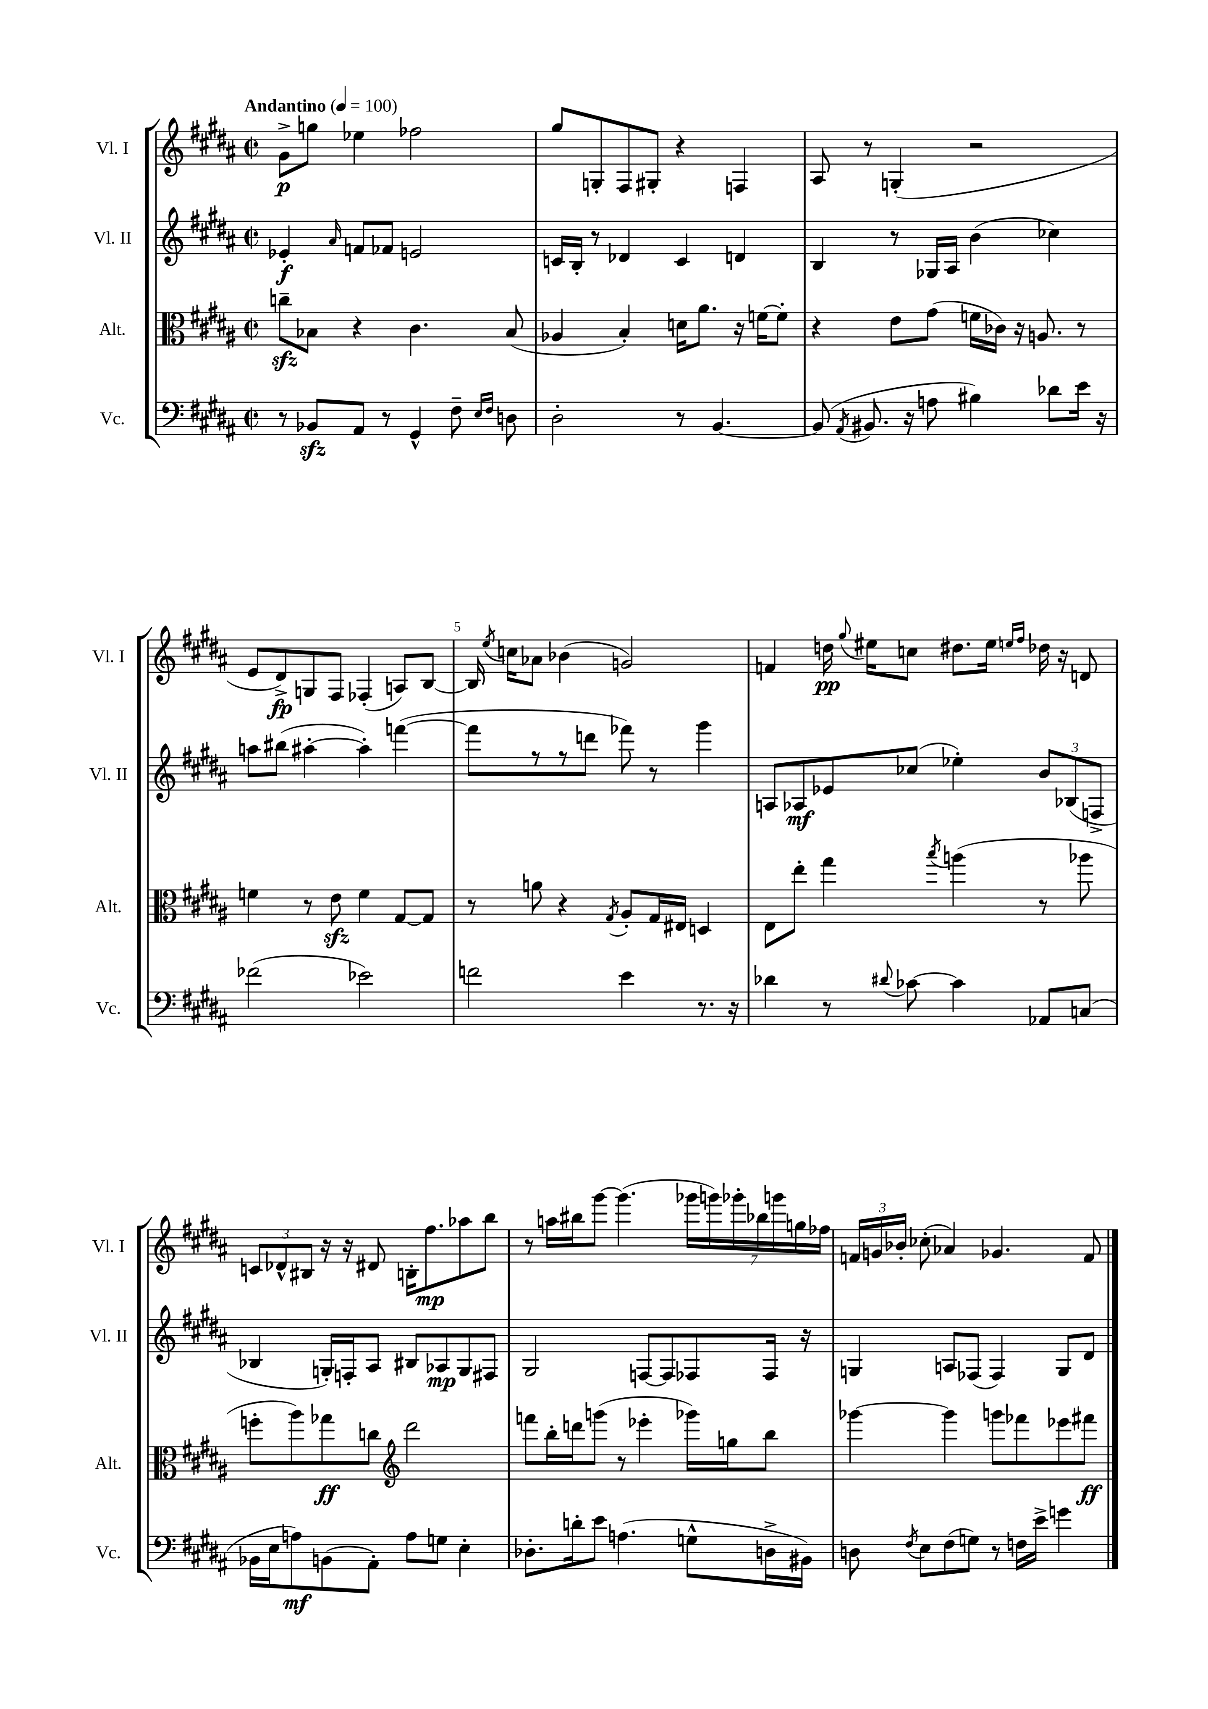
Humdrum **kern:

**kern	**dynam	**kern	**dynam	**kern	**dynam	**kern	**dynam
*part4	*part4	*part3	*part3	*part2	*part2	*part1	*part1
*staff4	*staff4	*staff3	*staff3	*staff2	*staff2	*staff1	*staff1
*I"Vc.	*	*I"Alt.	*	*I"Vl. II	*	*I"Vl. I	*
*I'Vc.	*	*I'Alt.	*	*I'Vl. II	*	*I'Vl. I	*
*clefF4	*	*clefC3	*	*clefG2	*	*clefG2	*
*k[f#c#g#d#a#]	*	*k[f#c#g#d#a#]	*	*k[f#c#g#d#a#]	*	*k[f#c#g#d#a#]	*
*M2/2	*	*M2/2	*	*M2/2	*	*M2/2	*
*met(c|)	*	*met(c|)	*	*met(c|)	*	*met(c|)	*
*MM100	*	*MM100	*	*MM100	*	*MM100	*
=1	=1	=1	=1	=1	=1	=1	=1
!	!	!	!	!	!	!LO:TX:a:B:t=Andantino	!
8r	.	8ccnzz~\L	.	4e-X'/	f	8g#^\L	p
8BB-Xzz/L	.	8B-X\J	.	.	.	8ggn\J	.
.	.	.	.	16qqa#/	.	.	.
8AA#/J	.	4r	.	8fn/L	.	4ee-X\	.
8r	.	.	.	8f-X/J	.	.	.
4GG#^^/	.	4.c#\	.	2en/	.	2ff-X\	.
8F#~\	.	.	.	.	.	.	.
16qqE/LL	.	.	.	.	.	.	.
16qqF#/JJ	.	.	.	.	.	.	.
8Dn\	.	(8B-/	.	.	.	.	.
=2	=2	=2	=2	=2	=2	=2	=2
2D#'\	.	4A-X/	.	16cn/LL	.	8gg#/L	.
.	.	.	.	16B'/JJ	.	.	.
.	.	.	.	8r	.	8Gn'/	.
.	.	4B'/)	.	4d-X/	.	8F#/	.
.	.	.	.	.	.	8G#X'/J	.
8r	.	16dn\KL	.	4c/	.	4r	.
.	.	8.a#\J	.	.	.	.	.
[4.BB/	.	.	.	.	.	.	.
.	.	16r	.	4dn/	.	4Fn/	.
.	.	[16fn\KL	.	.	.	.	.
.	.	8f'\J]	.	.	.	.	.
=3	=3	=3	=3	=3	=3	=3	=3
(8BB/]	.	4r	.	4B/	.	8A#/	.
8qAA#/	.	.	.	.	.	.	.
8.BB#X/	.	.	.	.	.	8r	.
.	.	8e\L	.	8r	.	(4Gn'/	.
16r	.	.	.	.	.	.	.
8An\	.	(8g#\J	.	16G-X/LL	.	.	.
.	.	.	.	16A#/JJ	.	.	.
4B#X\)	.	16fn\LL	.	(4b\	.	2r	.
.	.	16c-X\JJ)	.	.	.	.	.
.	.	16r	.	.	.	.	.
.	.	8.An/	.	.	.	.	.
8d-X\L	.	.	.	4cc-X\)	.	.	.
16e\Jk	.	8r	.	.	.	.	.
16r	.	.	.	.	.	.	.
!!LO:LB:g=z
=4	=4	=4	=4	=4	=4	=4	=4
(2f-X\	.	4fn\	.	8aan\L	.	8e/L	.
.	.	.	.	(8bb#X\J	.	8d#^/)	fp
.	.	8r	.	[4aa#X'\	.	8Gn/	.
.	.	8ezz\	.	.	.	8F#/J	.
2e-X\)	.	4f\	.	4aa#'\])	.	(4F-X'/	.
.	.	[8G#/L	.	([4fffn\	.	8An/L)	.
.	.	8G#/J]	.	.	.	[8B/J	.
=5	=5	=5	=5	=5	=5	=5	=5
2fn\	.	8r	.	8fff\L]	.	16B/]	.
.	.	.	.	.	.	8qee/	.
.	.	.	.	.	.	16ccn\KL	.
.	.	8an\	.	8r	.	8a-X\J	.
.	.	4r	.	8r	.	(4b-X\	.
.	.	.	.	8dddn\J	.	.	.
.	.	8qG#/	.	.	.	.	.
4e\	.	8A#'/L	.	8fff-X\)	.	2gn/)	.
.	.	16G#/L	.	8r	.	.	.
.	.	16E#X/JJ	.	.	.	.	.
8.r	.	4Dn/	.	4ggg#\	.	.	.
16r	.	.	.	.	.	.	.
=6	=6	=6	=6	=6	=6	=6	=6
4d-X\	.	8E\L	.	8An/L	.	4fn/	.
.	.	8ee'\J	.	8A-X/	mf	.	.
8r	.	4gg#\	.	8e-X/	.	16ddn\	pp
.	.	.	.	.	.	8qqgg#/	.
.	.	.	.	.	.	16ee#X\KL	.
8qqd#X/	.	.	.	.	.	.	.
[8c-X\	.	.	.	(8cc-X/J	.	8ccn\J	.
.	.	8qbb/	.	.	.	.	.
4c-\]	.	(4aan\	.	4ee-X'\)	.	8.dd#X\L	.
.	.	.	.	.	.	16ee#\Jk	.
.	.	.	.	.	.	16qqeen/LL	.
.	.	.	.	.	.	16qqff#/JJ	.
8AA-X/L	.	8r	.	12b/L	.	16dd-X\	.
.	.	.	.	.	.	16r	.
.	.	.	.	(12B-X/	.	.	.
(8Cn/J	.	8aa-X\	.	.	.	8dn/	.
.	.	.	.	12Fn^/J	.	.	.
!!LO:LB:g=z
=7	=7	=7	=7	=7	=7	=7	=7
16BB-X\LL	.	8ffn'\L	.	4B-X/	.	12cn/L	.
16E\J	.	.	.	.	.	.	.
.	.	.	.	.	.	12d-X^^/	.
8An\)	mf	8aa#\)	.	.	.	.	.
.	.	.	.	.	.	12B#X/J	.
(8BBn\	.	8gg-X\	ff	16Gn'/LL)	.	16r	.
.	.	.	.	16Fn'/J	.	16r	.
8AA#'\J)	.	8ccn\J	.	8A#/J	.	8d#X/	.
*	*	*clefG2	*	*	*	*	*
8A\L	.	2ddd#\	.	8B#X/L	.	16Bn'\KL	.
.	.	.	.	.	.	8.ff#\	mp
8Gn\J	.	.	.	8A-X/	mp	.	.
4E'\	.	.	.	8G/	.	8aa-X\	.
.	.	.	.	8F#X/J	.	8bb\J	.
=8	=8	=8	=8	=8	=8	=8	=8
8.D-X'\L	.	8fffn\L	.	2G#/	.	8r	.
.	.	16bb'\L	.	.	.	16aan\LL	.
16dn'\k	.	16dddn\J	.	.	.	16bb#X\J	.
8e\J	.	(8gggn\J	.	.	.	[8ggg#\J	.
(4.An\	.	8r	.	.	.	(4.ggg#\]	.
.	.	4eee-X'\	.	[8Fn/L	.	.	.
.	.	.	.	8F/]	.	.	.
8Gn^^\L	.	16ggg-X\LL)	.	8F-X/	.	28ggg-X\LL	.
.	.	.	.	.	.	28gggn\)	.
.	.	16ggn\J	.	.	.	.	.
.	.	.	.	.	.	28ggg-X'\	.
.	.	.	.	.	.	28bb-X\	.
16Dn^\L	.	8bb\J	.	16F-/Jk	.	.	.
.	.	.	.	.	.	28gggn\	.
.	.	.	.	.	.	28ggn\	.
16BB#X\JJ)	.	.	.	16r	.	.	.
.	.	.	.	.	.	28ff-X\JJ	.
=9	=9	=9	=9	=9	=9	=9	=9
8Dn\	.	[4ggg-X\	.	4Gn/	.	24fn/LL	.
.	.	.	.	.	.	24gn/	.
.	.	.	.	.	.	24b-X'/JJ	.
8qF#/	.	.	.	.	.	.	.
8E\L	.	.	.	.	.	(8cc-X'\	.
(8F#\	.	4ggg-\]	.	8An/L	.	4a-X/)	.
8Gn\J)	.	.	.	(8F-X/J	.	.	.
8r	.	8gggn\L	.	4F-/)	.	4.g-X/	.
16Fn\LL	.	8fff-X\	.	.	.	.	.
16e^\JJ	.	.	.	.	.	.	.
4gn\	.	8eee-X\	.	8G/L	.	.	.
.	.	8fff#X\J	ff	8d#/J	.	8f/	.
==	==	==	==	==	==	==	==
*-	*-	*-	*-	*-	*-	*-	*-
